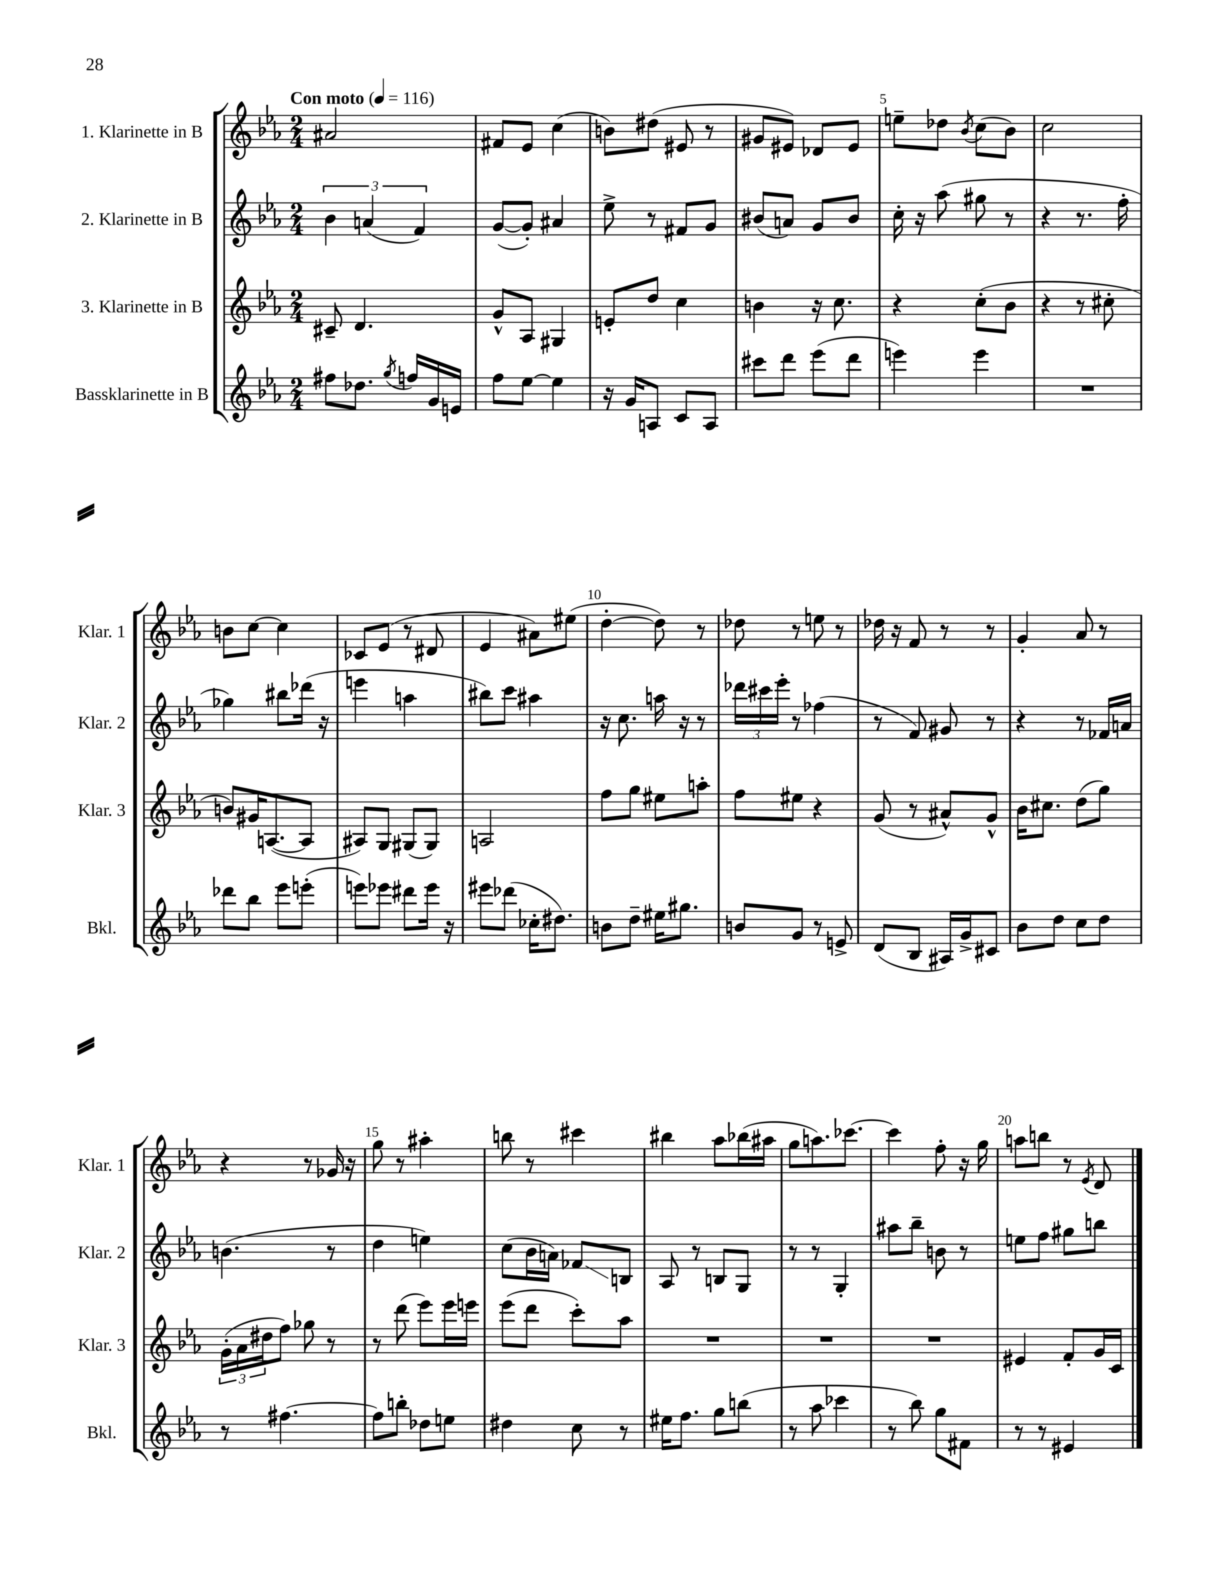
<<
\new StaffGroup <<
\new Staff = "s0" \with { instrumentName = "1. Klarinette in B" shortInstrumentName = "Klar. 1" } {
    \clef treble \key ees \major \numericTimeSignature \time 2/4 \tempo "Con moto" 4 = 116
    ais'2 |
    fis'8 ees'8 c''4( |
    b'8) dis''8( eis'8 r8 |
    gis'8 eis'8) des'8 eis'8 |
    e''8-- des''8 \acciaccatura { bes'8 } c''8( bes'8) |
    c''2 |
    b'8 c''8~ c''4 |
    ces'8 ees'8( r8 dis'8 |
    ees'4 ais'8) eis''8( |
    d''4~-. d''8) r8 |
    des''8 r8 e''8 r8 |
    des''16 r16 f'8 r8 r8 |
    g'4-. aes'8 r8 |
    r4 r8 ges'16 r16 |
    g''8 r8 ais''4-. |
    b''8 r8 cis'''4 |
    bis''4 aes''8 bes''16( ais''16 |
    g''8 a''8.) ces'''8.~ |
    ces'''4 f''8-. r16 g''16 |
    a''8 b''8 r8 \acciaccatura { ees'8 } d'8 \bar "|." |
}
\new Staff = "s1" \with { instrumentName = "2. Klarinette in B" shortInstrumentName = "Klar. 2" } {
    \clef treble \key ees \major \numericTimeSignature \time 2/4
    \tuplet 3/2 { bes'4 a'4( f'4) } |
    g'8~( g'8-.) ais'4 |
    ees''8-> r8 fis'8 g'8 |
    bis'8( a'8) g'8 bis'8 |
    c''16-. r16 aes''8( gis''8 r8 |
    r4 r8. f''16-. |
    ges''4) bis''8 des'''16( r16 |
    e'''4 a''4 |
    bis''8) c'''8 ais''4 |
    r16 c''8. a''16 r16 r8 |
    \tuplet 3/2 { des'''16 cis'''16 ees'''16-. } r8 fes''4( |
    r8 f'8) gis'8 r8 |
    r4 r8 fes'16 a'16 |
    b'4.( r8 |
    d''4 e''4) |
    c''8( bes'16 a'16) fes'8\glissando b8 |
    aes8 r8 b8 g8 |
    r8 r8 g4-. |
    ais''8 bes''8-- b'8 r8 |
    e''8 f''8 gis''8 b''8 \bar "|." |
}
\new Staff = "s2" \with { instrumentName = "3. Klarinette in B" shortInstrumentName = "Klar. 3" } {
    \clef treble \key ees \major \numericTimeSignature \time 2/4
    cis'8-- d'4. |
    g'8-^ aes8 gis4 |
    e'8-. d''8 c''4 |
    b'4 r16 c''8. |
    r4 c''8-.( bes'8 |
    r4 r8 cis''8-. |
    b'8) gis'16 a8.~( a8 |
    ais8) g8 gis8( gis8) |
    a2 |
    f''8 g''8 eis''8 a''8-. |
    f''8 eis''8 r4 |
    g'8( r8 ais'8-^) g'8-^ |
    bes'16 cis''8. d''8( g''8) |
    \tuplet 3/2 { g'16-.( aes'16 dis''16 } f''8) ges''8 r8 |
    r8 d'''8( ees'''8) ees'''16 e'''16 |
    ees'''8( d'''8 c'''8-.) aes''8 |
    R2 |
    R2 |
    R2 |
    eis'4 f'8-. g'16 c'16 \bar "|." |
}
\new Staff = "s3" \with { instrumentName = "Bassklarinette in B" shortInstrumentName = "Bkl." } {
    \clef treble \key ees \major \numericTimeSignature \time 2/4
    fis''8 des''8. \acciaccatura { g''8 } f''16 g'16 e'16 |
    f''8 ees''8~ ees''4 |
    r16 g'16 a8 c'8 a8 |
    cis'''8 d'''8 ees'''8( d'''8 |
    e'''4) e'''4 |
    R2 |
    des'''8 bes''8 ees'''8 e'''8-.( |
    e'''8) ees'''8 dis'''8 ees'''16 r16 |
    eis'''8 des'''8( ces''16-. dis''8.) |
    b'8 d''8-- eis''16 gis''8. |
    b'8 g'8 r8 e'8-> |
    d'8( bes8 ais16) g'16-> cis'8 |
    bes'8 d''8 c''8 d''8 |
    r8 fis''4.~ |
    fis''8 b''8-. des''8 e''8 |
    dis''4 c''8 r8 |
    eis''16 f''8. g''8 b''8( |
    r8 aes''8 ces'''4 |
    r8 bes''8) g''8 fis'8 |
    r8 r8 eis'4 \bar "|." |
}
>>
>>
\layout { \context { \Score \override BarNumber.break-visibility = ##(#f #t #t) barNumberVisibility = #(every-nth-bar-number-visible 5) } }
